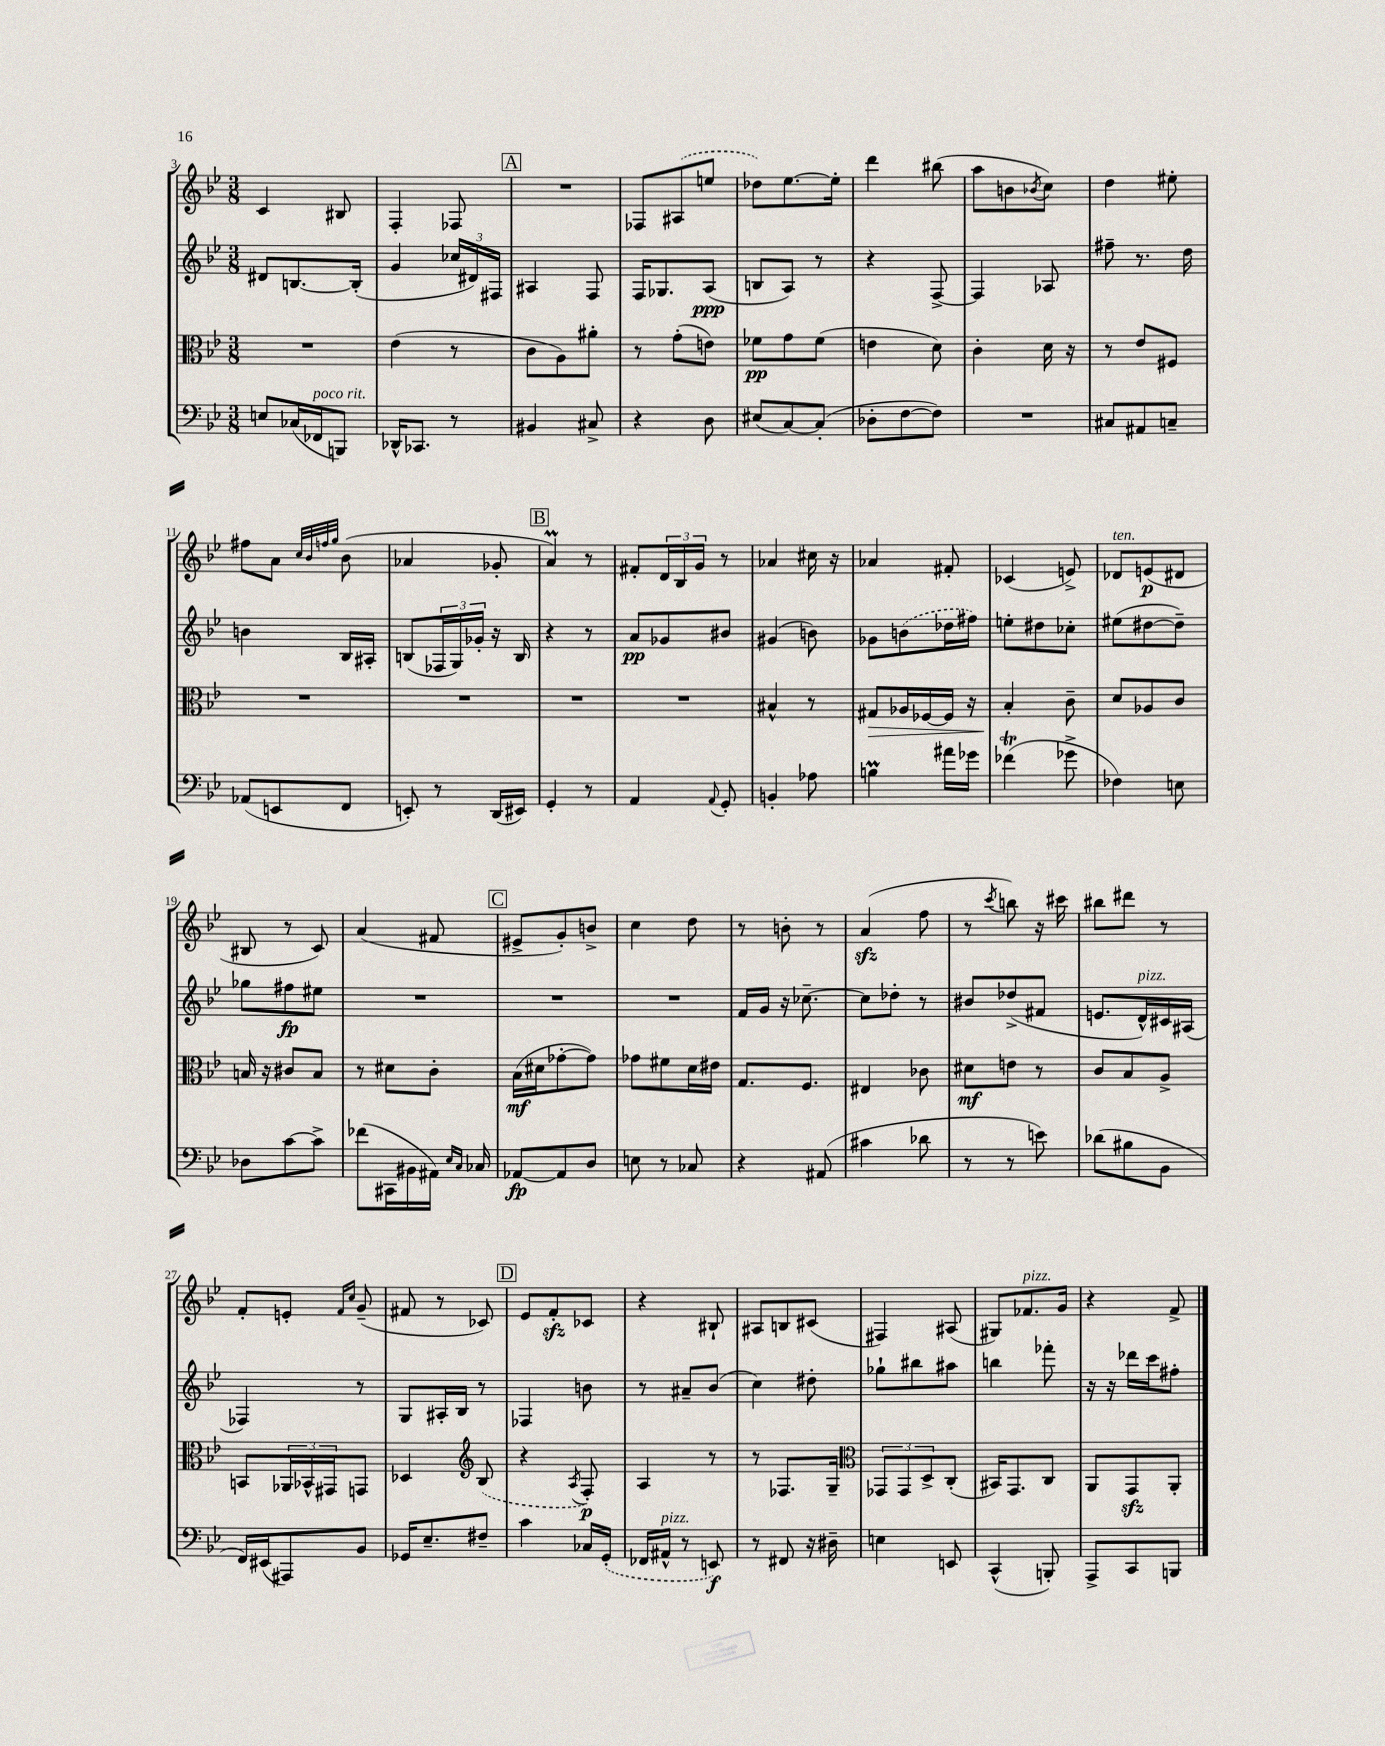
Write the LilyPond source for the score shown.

<<
\new StaffGroup <<
\new Staff = "s0" {
    \clef treble \key bes \major \numericTimeSignature \time 3/8
    c'4 bis8 |
    f4-. fes8 |
    \mark \markup { \box "A" } R4. |
    fes8 \once \slurDashed ais8( e''8 |
    des''8) ees''8.~ ees''16-. |
    d'''4 bis''8( |
    a''8 b'8 \acciaccatura { bes'8 } c''8) |
    d''4 eis''8-. |
    fis''8 a'8 \grace { c''32 bes'32 f''32 g''32 } bes'8( |
    aes'4 ges'8-. |
    \mark \markup { \box "B" } a'4\prall) r8 |
    fis'8-. \tuplet 3/2 { d'16 bes16 g'16 } r8 |
    aes'4 cis''16 r16 |
    aes'4 fis'8-. |
    ces'4( e'8->) |
    des'8^\markup { \italic "ten." } e'8\p( dis'8 |
    bis8 r8 c'8) |
    a'4( fis'8 |
    \mark \markup { \box "C" } eis'8-> g'8-.) b'8-> |
    c''4 d''8 |
    r8 b'8-. r8 |
    a'4\sfz( f''8 |
    r8 \acciaccatura { c'''8 } b''8) r16 cis'''16 |
    bis''8 dis'''8 r8 |
    f'8-. e'8-. \grace { f'16 c''16 } g'8--( |
    fis'8 r8 ces'8) |
    \mark \markup { \box "D" } ees'8 f'8-.\sfz ces'8 |
    r4 bis8-! |
    ais8 b8 cis'8( |
    fis4) ais8( |
    gis8) fes'8.^\markup { \italic "pizz." } g'16 |
    r4 f'8-> \bar "|." |
}
\new Staff = "s1" {
    \clef treble \key bes \major \numericTimeSignature \time 3/8
    dis'8 b8.~ b16-.( |
    g'4 \tuplet 3/2 { ces''16 dis'16) fis16 } |
    \mark \markup { \box "A" } ais4 f8 |
    f16 ges8. a8\ppp( |
    b8 a8) r8 |
    r4 f8~-> |
    f4 aes8 |
    fis''8-- r8. d''16 |
    b'4 bes16 ais16-. |
    b8( \tuplet 3/2 { fes16 g16) ges'16-. } r16 b16 |
    \mark \markup { \box "B" } r4 r8 |
    a'8\pp ges'8 bis'8 |
    gis'4( b'8) |
    ges'8 \once \slurDashed b'8( des''16 fis''16) |
    e''8-. dis''8 ces''8-. |
    eis''8( dis''8~ dis''8--) |
    ges''8 fis''8\fp eis''8 |
    R4. |
    \mark \markup { \box "C" } R4. |
    R4. |
    f'16 g'16 r16 ces''8.~-- |
    ces''8 des''8-. r8 |
    bis'8 des''8->( fis'8 |
    e'8. d'16-^^\markup { \italic "pizz." }) cis'16 ais16( |
    fes4) r8 |
    g8 ais16-. bes16 r8 |
    \mark \markup { \box "D" } fes4 b'8 |
    r8 ais'8-- bes'8( |
    c''4) dis''8-. |
    ges''8-! bis''8 ais''8 |
    b''4 fes'''8-. |
    r16 r16 des'''16 c'''16 fis''8-. \bar "|." |
}
\new Staff = "s2" {
    \clef alto \key bes \major \numericTimeSignature \time 3/8
    R4. |
    ees'4( r8 |
    \mark \markup { \box "A" } c'8 a8) ais'8-. |
    r8 g'8-.( e'8) |
    fes'8\pp g'8 fes'8( |
    e'4 d'8) |
    c'4-. d'16 r16 |
    r8 ees'8 fis8 |
    R4. |
    R4. |
    \mark \markup { \box "B" } R4. |
    R4. |
    bis4-^ r8 |
    gis8\> aes16 fes16~ fes16 r16 |
    bes4-.\! c'8-- |
    d'8 aes8 c'8 |
    b16 r16 cis'8 b8 |
    r8 dis'8 c'8-. |
    \mark \markup { \box "C" } bes16\mf( dis'16 ges'8~-. ges'8) |
    ges'8 fis'8 d'16 eis'16 |
    g8. f8. |
    eis4 ces'8 |
    dis'8\mf e'8 r8 |
    c'8 bes8 a8-> |
    b,8 \tuplet 3/2 { aes,16 bes,16-^ gis,16 } g,8 |
    des4 \clef treble \once \slurDashed bes8( |
    \mark \markup { \box "D" } r4 \acciaccatura { a8 } f8-.\p) |
    a4 r8 |
    r8 fes8. g16-- |
    \clef alto \tuplet 3/2 { ges,8 ges,8 d8-> } c8-.( |
    bis,16) g,8. c8 |
    a,8 g,8\sfz a,8-. \bar "|." |
}
\new Staff = "s3" {
    \clef bass \key bes \major \numericTimeSignature \time 3/8
    e8 ces16( fes,16^\markup { \italic "poco rit." } b,,8) |
    des,16-^ ces,8. r8 |
    \mark \markup { \box "A" } bis,4 cis8-> |
    r4 d8 |
    eis8( c8~) c8-.( |
    des8-. f8~ f8) |
    R4. |
    cis8 ais,8 c8-- |
    aes,8( e,8 f,8 |
    e,8-.) r8 d,16( eis,16) |
    \mark \markup { \box "B" } g,4-. r8 |
    a,4 \appoggiatura { a,8 } g,8-. |
    b,4-. aes8 |
    b4\prall ais'16 ges'16 |
    fes'4\trill( ges'8-> |
    fes4) e8 |
    des8 c'8~ c'8-> |
    fes'8( cis,16 bis,16 ais,16) \grace { ees16 c16 } ces16 |
    \mark \markup { \box "C" } aes,8~\fp aes,8 d8 |
    e8 r8 ces8 |
    r4 ais,8( |
    cis'4 des'8 |
    r8 r8 e'8) |
    des'8( bis8 bes,8 |
    f,16) eis,16( ais,,8) bes,8 |
    ges,16 ees8.-- fis8-- |
    \mark \markup { \box "D" } c'4 ces16 \once \slurDashed g,16-.( |
    fes,16 ais,16-^^\markup { \italic "pizz." } r8 e,8\f) |
    r8 fis,8 r16 dis16-- |
    e4 e,8 |
    c,4-^( b,,8-.) |
    a,,8-> c,8 b,,8 \bar "|." |
}
>>
>>
\layout { \context { \Score currentBarNumber = #3 } }
